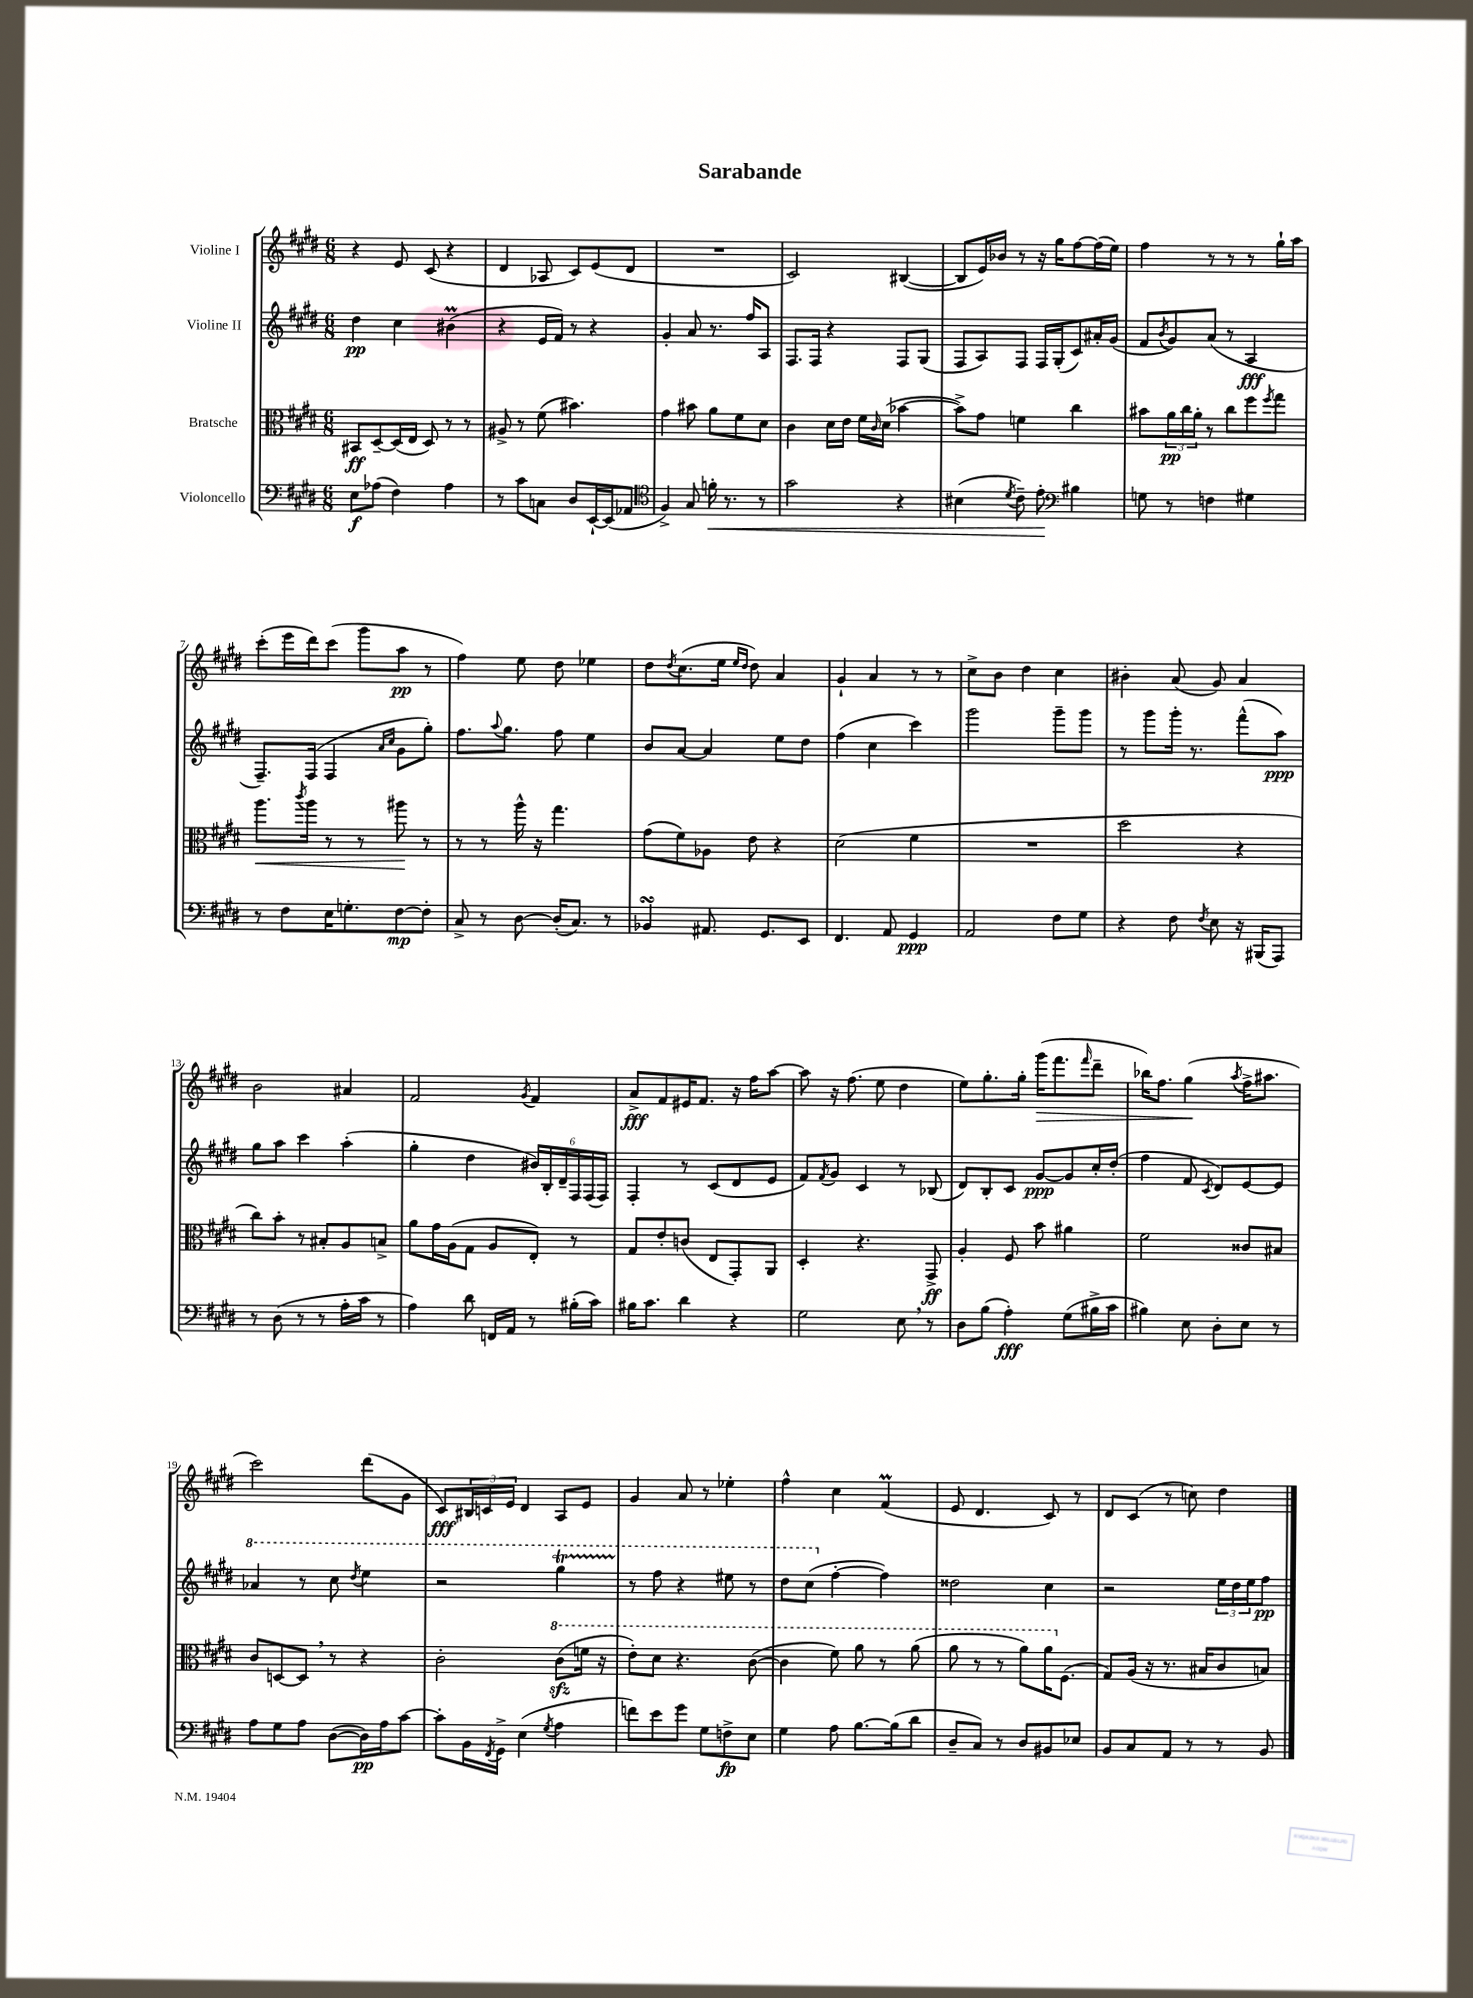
\header { title = "Sarabande" }
<<
\new StaffGroup <<
\new Staff = "s0" \with { instrumentName = "Violine I" } {
    \clef treble \key e \major \numericTimeSignature \time 6/8
    r4 e'8 cis'8( r4 |
    dis'4 aes8 cis'8) e'8( dis'8 |
    R2. |
    cis'2) bis4~( |
    bis8 e'16) bes'16 r8 r16 gis''16 fis''8~ fis''16( e''16) |
    fis''4 r8 r8 r8 gis''16-! a''16 |
    cis'''8-.( e'''16 dis'''16) cis'''8( gis'''8 a''8\pp r8 |
    fis''4) e''8 dis''8 ees''4 |
    dis''8 \acciaccatura { dis''8 } cis''8.( e''16 \grace { e''16 dis''16 } dis''8) a'4 |
    gis'4-! a'4 r8 r8 |
    cis''8-> b'8 dis''4 cis''4 |
    bis'4-. a'8( gis'8) a'4 |
    b'2 ais'4 |
    fis'2 \acciaccatura { gis'8 } fis'4 |
    a'8->\fff fis'8 eis'16 fis'8. r16 fis''16 a''8~ |
    a''8 r16 fis''8.( e''8 dis''4 |
    e''8) gis''8.-. gis''16-. gis'''16\>( fis'''8. \grace { fis'''16 } dis'''8-- |
    bes''16) fis''8. gis''4\!( \acciaccatura { a''8 } fis''16-> ais''8. |
    cis'''2) dis'''8( gis'8 |
    cis'8\fff) \tuplet 3/2 { bis16 c'16 e'16 } dis'4 a8 e'8 |
    gis'4 a'8 r8 ees''4-. |
    fis''4-^ cis''4 fis'4\prall( |
    e'8 dis'4. cis'8) r8 |
    dis'8 cis'8( r8 c''8) dis''4 \bar "|." |
}
\new Staff = "s1" \with { instrumentName = "Violine II" } {
    \clef treble \key e \major \numericTimeSignature \time 6/8
    dis''4\pp cis''4 bis'4\prall( |
    r4 e'16 fis'16) r8 r4 |
    gis'4-. a'8 r8. fis''16 a8 |
    fis8. fis16 r4 fis8 gis8( |
    fis8 a8) fis8 fis16 gis16-.( cis'8) ais'16-. gis'16( |
    fis'8 \acciaccatura { b'8 } gis'8) a'8( r8 a4\fff |
    fis8.--) fis16( fis4 \grace { a'16 cis''16 } gis'8 gis''8-.) |
    fis''8. \appoggiatura { a''8 } gis''8. fis''8 e''4 |
    b'8 a'8~ a'4 e''8 dis''8 |
    fis''4( cis''4 cis'''4) |
    gis'''2 gis'''8-- gis'''8 |
    r8 gis'''8 gis'''16-. r8. fis'''8-^( a''8\ppp) |
    gis''8 a''8 cis'''4 a''4-.( |
    gis''4-. dis''4 \tuplet 6/4 { bis'16) b16-. dis'16-- fis16 fis16( fis16) } |
    fis4-. r8 cis'8( dis'8 e'8 |
    fis'8) \acciaccatura { fis'8 } gis'8 cis'4 r8 bes8( |
    dis'8) b8-. cis'8 gis'8~\ppp gis'8 cis''16-. dis''16-.( |
    fis''4 fis'8 \acciaccatura { cis'8 } dis'8) e'8~ e'8 |
    \ottava #1 aes''4 r8 cis'''8 \acciaccatura { dis'''8 } e'''4 |
    r2 gis'''4\startTrillSpan |
    r8\stopTrillSpan fis'''8 r4 eis'''8 r8 |
    dis'''8 cis'''8( \ottava #0 fis''4~-. fis''4) |
    disis''2 cis''4 |
    r2 \tuplet 3/2 { e''16 dis''16 e''16 } fis''8\pp \bar "|." |
}
\new Staff = "s2" \with { instrumentName = "Bratsche" } {
    \clef alto \key e \major \numericTimeSignature \time 6/8
    bis,8\ff dis8~-- dis16( e16 dis8) r8 r8 |
    ais8-> r8 fis'8( bis'4.) |
    gis'4 bis'8 a'8 fis'8 dis'8 |
    cis'4 dis'16 e'16 fis'16 \grace { cis'16 } dis'16( bes'4~ |
    bes'8->) gis'8 f'4 cis''4 |
    bis'8 \tuplet 3/2 { a'16\pp cis''16 a'16-. } r8 cis''8 fis''8 \acciaccatura { fis''8 } gis''8 |
    a''8.\< \acciaccatura { cis'''8 } a''16 r8 r8 ais''8\! r8 |
    r8 r8 a''16-^ r16 gis''4. |
    gis'8( fis'8) aes8 e'8 r4 |
    dis'2( fis'4 |
    R2. |
    dis''2 r4 |
    cis''8) b'8-. r8 bis8-. a8 b8-> |
    a'8 gis'16 a16( gis8 a8 e8-.) r8 |
    gis8 e'8-. c'8( e8 gis,8-.) a,8 |
    dis4-. r4. gis,8->\ff |
    a4-. fis8 b'8 ais'4 |
    fis'2 cisis'8 bis8 |
    cis'8 d8~ d8 \breathe r8 r4 |
    cis'2-. \ottava #1 cis''8\sfz( f''16 r16 |
    e''8-.) dis''8 r4. cis''8~( |
    cis''4 fis''8) a''8 r8 a''8( |
    a''8 r8 r8 a''8) a''16 \ottava #0 fis8.( |
    gis8) a16( r16 r8. bis16 cis'8 b8) \bar "|." |
}
\new Staff = "s3" \with { instrumentName = "Violoncello" } {
    \clef bass \key e \major \numericTimeSignature \time 6/8
    e8\f aes8( fis4) aes4 |
    r8 cis'8 c8 dis8 e,16~-! e,16( aes,8 |
    \clef tenor fis4->) gis8 f'16-.\< r8. r8 |
    gis'2 r4 |
    bis4( \acciaccatura { dis'8 } cis'8--) e'8-.\! \clef bass bis4 |
    g8 r8 f4 gis4 |
    r8 fis8 e16 g8.-. fis8~\mp fis8-. |
    cis8-> r8 dis8~ dis16-.( cis8.) r8 |
    bes,4\turn ais,8. gis,8. e,8 |
    fis,4. a,8 gis,4\ppp |
    a,2 fis8 gis8 |
    r4 fis8 \acciaccatura { fis8 } e8 r16 bis,,16( a,,8) |
    r8 dis8( r8 r8 a16-. cis'16 r8 |
    a4) dis'8 f,16 a,16 r8 bis16-.( cis'16) |
    bis16 cis'8. dis'4 r4 |
    gis2 e8 \breathe r8 |
    dis8 b8( a4-.\fff) gis8( bis16-> cis'16 |
    bis4) e8 dis8-. e8 r8 |
    a8 gis8 a8 dis8~( dis16\pp) a16 cis'8~ |
    cis'8-. b,16 \acciaccatura { fis,8 } gis,16-> e4( \acciaccatura { gis8 } a4 |
    f'8) e'8 gis'8 gis8 f8->\fp e8 |
    gis4 a8 b8.~ b16( dis'8 |
    dis8-- cis8) r8 dis8 bis,8 ees8 |
    b,8 cis8 a,8 r8 r8 b,8 \bar "|." |
}
>>
>>
